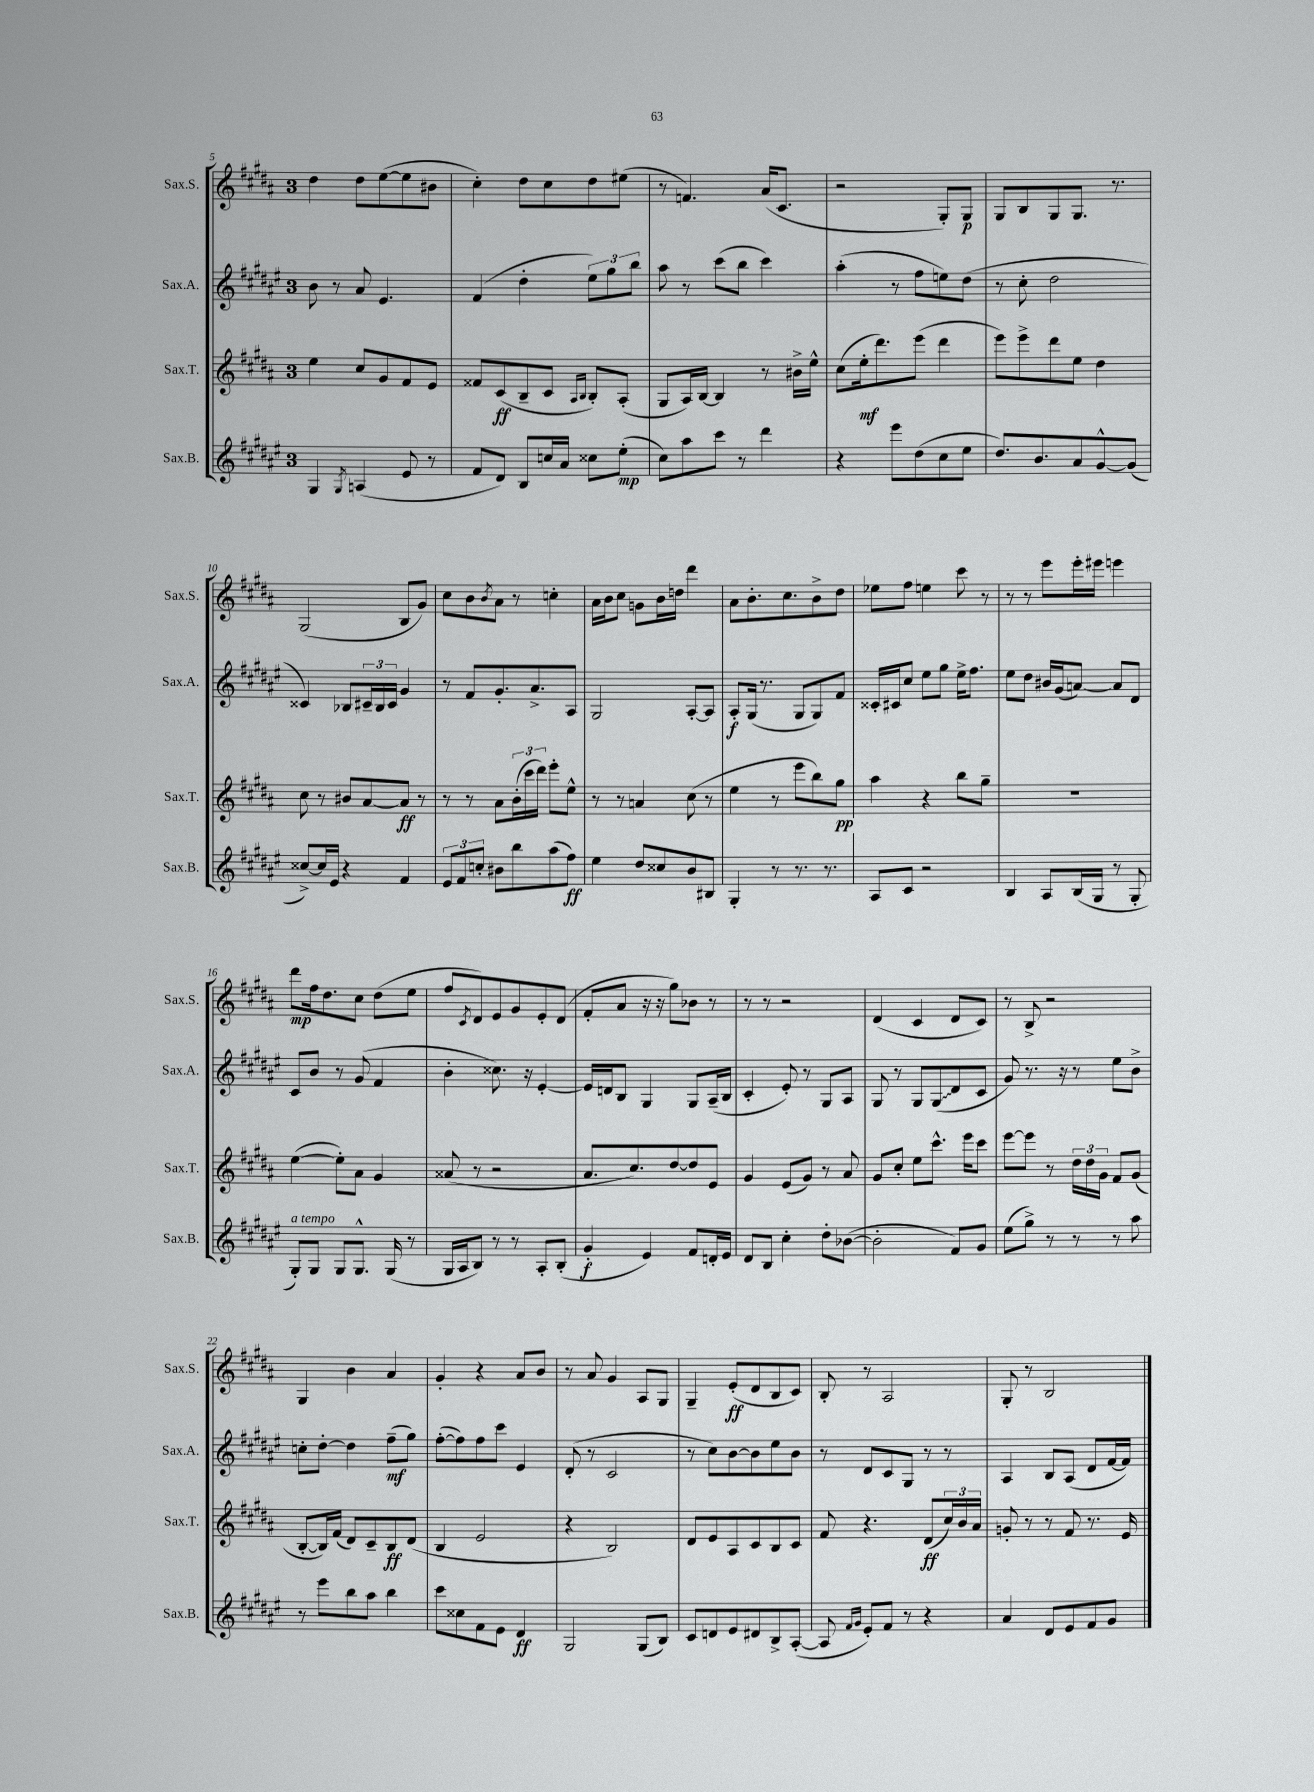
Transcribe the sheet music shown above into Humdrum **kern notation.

**kern	**kern	**kern	**kern
*staff4	*staff3	*staff2	*staff1
*clefG2	*clefG2	*clefG2	*clefG2
*k[f#c#g#d#a#e#]	*k[f#c#g#d#a#]	*k[f#c#g#d#a#e#]	*k[f#c#g#d#a#]
*M3/4	*M3/4	*M3/4	*M3/4
4G#/	4ee\	8b\	4dd#\
.	.	8r	.
8qG#/	.	.	.
(4A/	8cc#/L	8a#/	8dd#\L
.	8g#/	4.e#/	([8ee\
8e#/	8f#/	.	8ee\]
8r	8e/J	.	8b#\J
=	=	=	=
8f#/L	8f##/L	(4f#/	4cc#'\)
8d#/J)	(8c#/	.	.
8B/L	8B~/	4dd#'\	8dd#\L
16cc/L	8c#/J	.	8cc#\
16a#/JJ	.	.	.
.	16qqA#/LL	.	.
.	16qqB/JJ	.	.
8cc##\L	8B'/L)	12ee#\L)	8dd#\
.	.	12gg#\	.
(8ee#'\J	(8A#'/J	.	(8ee#\J
.	.	12bb\J	.
=	=	=	=
8cc#\L)	8G#/L	8aa#\	8r
8aa#\	16A#/L)	8r	4.f/)
.	[16B/JJ	.	.
8ccc#\J	4B/]	(8ccc#\L	.
8r	.	8bb\J	.
4ddd#\	8r	4ccc#\)	(16a#/LK
.	.	.	8.c#/J
.	16b#^\LL	.	.
.	16ee^^\JJ	.	.
=	=	=	=
4r	(8cc#\L	(4aa#'\	2r
.	16ee'\k	.	.
.	8.ddd#\)	.	.
8eee#\L	.	8r	.
(8dd#\	(8eee\J	8ff#\L	.
8cc#\	4ddd#\	8ee\)	8G#'/L)
8ee#\J	.	(8dd#\J	8G#/J
=	=	=	=
8.dd#/L)	8eee\L)	8r	8G#/L
.	8eee^\	8cc#'\	8B/
8.b/	.	.	.
.	8ddd#\	2dd#\	8G#/
8a#/	8ee\J	.	8.G#/J
[8g#^^/	4dd#\	.	.
.	.	.	8.r
(8g#/]J	.	.	.
=	=	=	=
[8cc##^/L)	8cc#\	4c##/)	(2G#/
16cc##/]L	8r	.	.
16e#/JJ	.	.	.
4r	8b#/L	8B-/L	.
.	[8a#/	24c#~/L	.
.	.	24B-/	.
.	.	24c#/JJ	.
4f#/	8a#/]J	4g#/	8B/L
.	8r	.	8g#/J)
=	=	=	=
12e#/L	8r	8r	8cc#\L
12f#/	.	.	.
.	8r	8f#/L	8b\
12cc'/J	.	.	.
.	.	.	8qb/
8b#\L	8a#\L	8.g#'/	8a#\J
8bb\	(24b'\L	.	8r
.	24ccc#\	.	.
.	.	8.a#^/	.
.	24ddd#\JJ)	.	.
(8aa#\	8eee'\L	.	4cc'\
8ff#\J)	8ee^^\J	8A#/J	.
=	=	=	=
4ee#\	8r	2G#/	16a#\LL
.	.	.	16b\J
.	8r	.	8cc#\J
8dd#/L	4a/	.	8g\L
8cc##/	.	.	16b\L
.	.	.	16dd\JJ
8b/	(8cc#\	[8A#'/L	4ddd#\
8B#/J	8r	8A#/]J	.
=	=	=	=
4G#'/	4ee\	8A#'/L	8a#\L
.	.	(16G#/Jk	8.b'\
.	.	8.r	.
8r	8r	.	.
.	.	.	8.cc#\
8.r	8eee\L	8G#/L	.
.	8bb\)	8G#/)	8b^\
8.r	.	.	.
.	8gg#\J	8f#/J	8dd#\J
=	=	=	=
8A#/L	4aa#\	16c##'/LL	8ee-\L
.	.	16c#/J	.
8c#/J	.	8cc#/J	8ff#\J
2r	4r	8ee#\L	4ee\
.	.	8gg#\J	.
.	8bb\L	16ee#^\LK	8ccc#\
.	.	8.ff#\J	.
.	8gg#~\J	.	8r
=	=	=	=
4B/	2.r	8ee#\L	8r
.	.	8dd#\J	8r
8A#/L	.	16b#/LL	8eee\L
.	.	(16g#/J	.
(16B/L	.	[8a/J)	16eee'\L
16G#/JJ	.	.	16eee#\JJ
8r	.	8a/]L	4eee\
8G#'/	.	8d#/J	.
=	=	=	=
8G#'/L)	([4ee\	8c#/L	8ddd#\L
8G#/J	.	8b/J	16ff#\k
.	.	.	8.dd#\
8G#/L	8ee'\]L)	8r	.
8.G#^^/J	8a#\J	(8g#/	8cc#\J
.	4g#/	4f#/	(8dd#\L
(16G#/	.	.	.
8r	.	.	8ee\J
=	=	=	=
16G#/LL	(8a##/	4b'\	8ff#/L
16A#/J	.	.	.
.	.	.	8qc#/
8B/J)	8r	.	8d#/)
8r	2r	8.cc##\)	8e/
8r	.	.	8g#/
.	.	16r	.
8A#'/L	.	[4e#'/	8e'/
(8B'/J	.	.	(8d#/J
=	=	=	=
4g#'/	8.a#/L	16e#/]LL	8f#'/L
.	.	16d/J	.
.	.	8B/J	8a#/J
.	8.cc#/)	.	.
4e#/)	.	4G#/	16r
.	.	.	16r
.	[8dd#/	.	8gg#\L)
8f#/L	8dd#/]	8G#/L	8b-\J
16d'/L	8e/J	(16A#~/L	8r
16e#/JJ	.	16B/JJ	.
=	=	=	=
8d#/L	4g#/	4c#'/	8r
8B/J	.	.	8r
4cc#'\	(8e/L	8e#'/)	2r
.	8g#/J)	8r	.
8dd#'\L	8r	8G#/L	.
([8b-\J	8a#/	8A#/J	.
=	=	=	=
2b-'\]	8g#/L	8G#/	(4d#/
.	8cc#'/J	8r	.
.	8ee\L	8G#/L	4c#/
.	8.ccc#^^\J	(8G#/	.
8f#/L)	.	8d#/	8d#/L
.	16eee\LK	.	.
8g#/J	8ccc#\J	8c#/J	8c#/J)
=	=	=	=
(8ee#\L	[8eee\L	8g#/)	8r
8gg#^\J)	8eee\]J	8.r	8B^/
8r	8r	.	2r
.	.	16r	.
8r	24dd#\LL	8r	.
.	24dd#\	.	.
.	24g#\JJ	.	.
8r	8f#/L	8ee#\L	.
8aa#\	(8g#/J	8b^\J	.
=	=	=	=
8r	[8B'/L	8cc'\L	4G#/
8eee#\L	16B/]L)	[8dd#'\J	.
.	(16f#/JJ	.	.
8bb\	8d#/L)	4dd#\]	4b\
8aa#\J	8c#~/	.	.
4bb\	8B/	(8ff#~\L	4a#/
.	(8d#/J	8gg#\J)	.
=	=	=	=
8ccc#\L	4B/	([8ff#'\L	4g#'/
8cc##\	.	8ff#\])	.
8f#\	2e/	8ff#\	4r
8e#\J	.	8ccc#\J	.
4d#/	.	4e#/	8a#/L
.	.	.	8b/J
=	=	=	=
2G#/	4r	(8d#'/	8r
.	.	8r	8a#/
.	2B/)	2c#/	4g#/
(8G#/L	.	.	8A#/L
8B/J)	.	.	8G#/J
=	=	=	=
8c#/L	8d#/L	8r	4G#~/
8d/	8e/	8cc#\L)	.
8e#/	8A#/	[8b\	(8e'/L
8d#/	8c#/	8b\]	8d#/
8B^/	8B/	8ee#\	8B/
([8A#'/J	8c#/J	8b\J	8c#/J)
=	=	=	=
8A#/]	8f#/	8r	8B'/
16qqf#/LL	.	.	.
16qqg#/JJ	.	.	.
8e#'/L)	4.r	8d#/L	8r
8f#/J	.	8c#/	2A#/
8r	.	8G#/J	.
4r	(8d#/L	8r	.
.	24cc#/L)	8r	.
.	24b/	.	.
.	24a#/JJ	.	.
=	=	=	=
4a#/	8g'/	4A#/	8G#'/
.	8r	.	8r
8d#/L	8r	8B/L	2B/
8e#/	8f#/	(8A#/J	.
8f#/	8.r	8d#/L	.
8g#/J	.	[16f#/L	.
.	16e/	16f#/]JJ)	.
==	==	==	==
*-	*-	*-	*-
